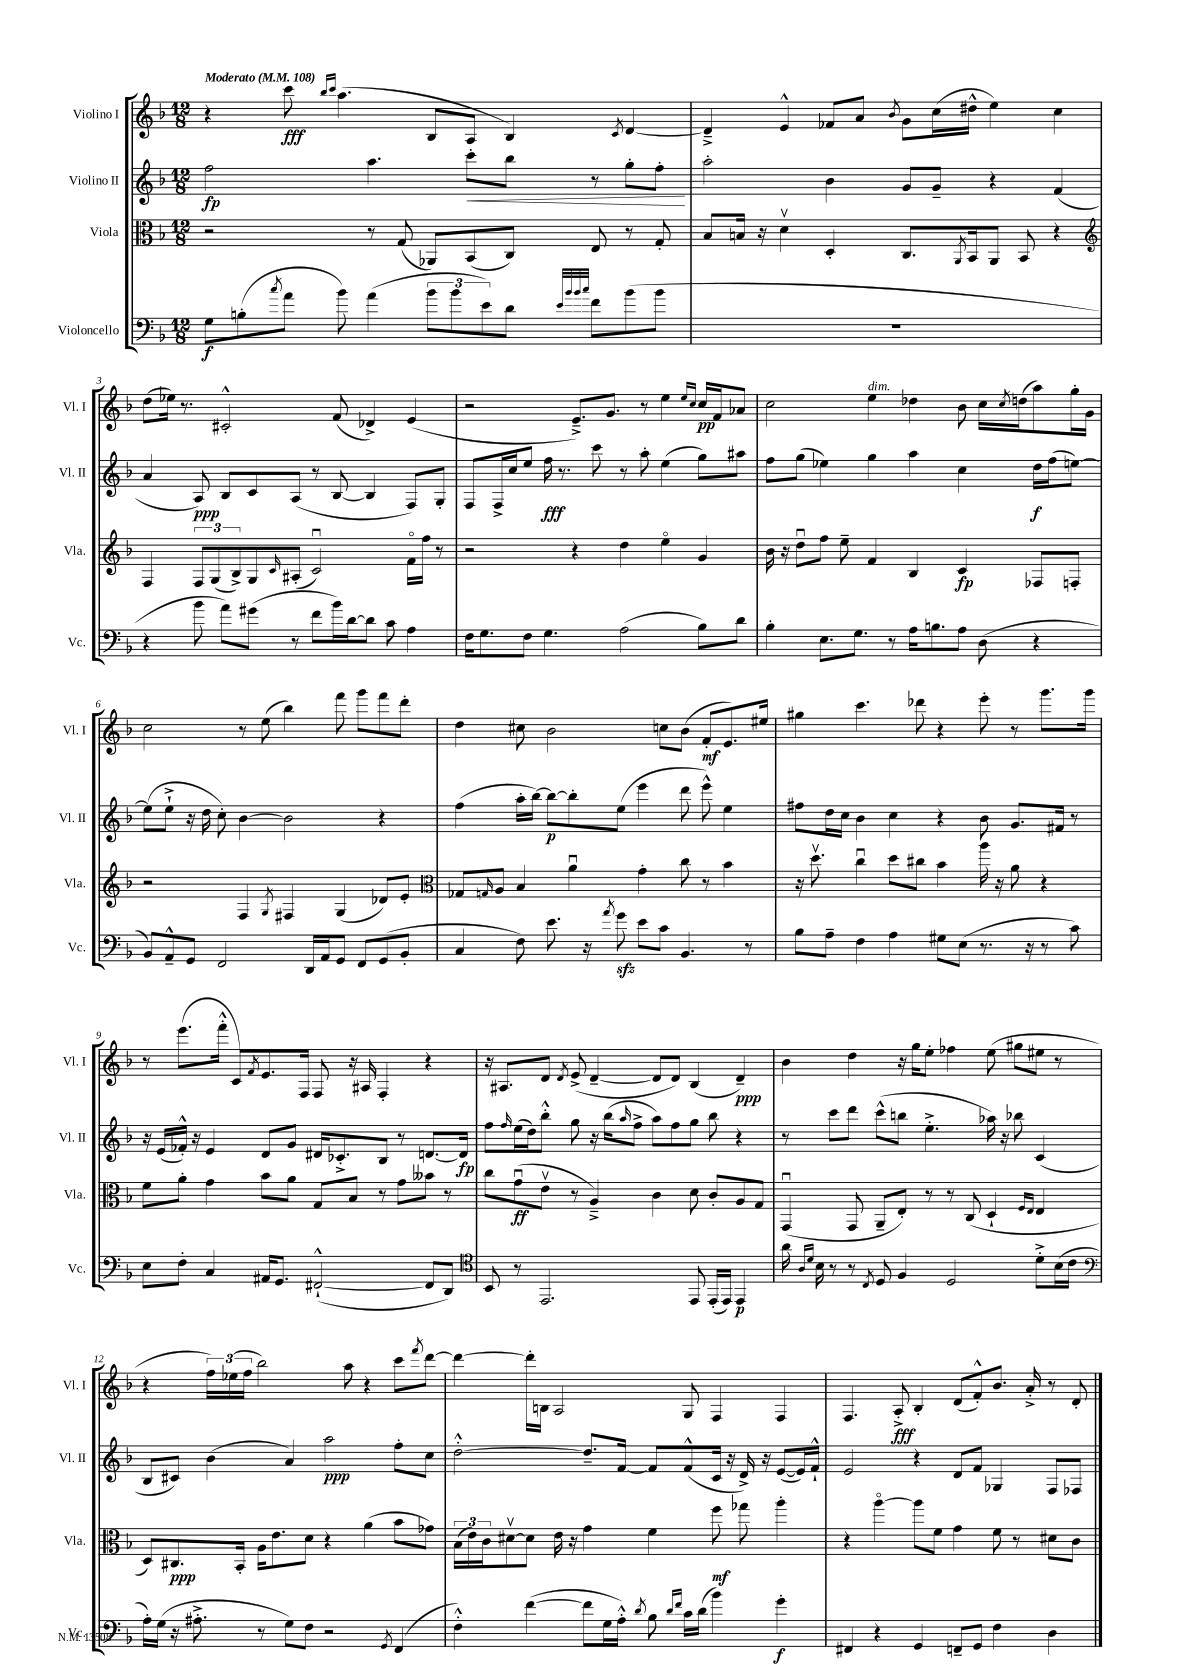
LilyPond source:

<<
\new StaffGroup <<
\new Staff = "s0" \with { instrumentName = "Violino I" shortInstrumentName = "Vl. I" } {
    \clef treble \key f \major \numericTimeSignature \time 12/8 \tempo "Moderato" 4 = 108
    r4 c'''8\fff \grace { bes''16 c'''16 } a''4.( bes8 a8 bes4) \acciaccatura { c'8 } d'4~ |
    d'4---> e'4-^ fes'8 a'8 \acciaccatura { bes'8 } g'8 c''16( dis''16-^ e''4) c''4 |
    d''8( ees''16) r8. cis'2-.-^ f'8( des'4->) e'4( |
    r2 e'8.--->) g'8. r8 e''4 \grace { e''16 c''16 } c''16\pp f'16 aes'8 |
    c''2 e''4^\markup { \italic "dim." } des''4 bes'8 c''16 \acciaccatura { c''8 } d''16( a''8) g''16-. g'16 |
    c''2 r8 e''8( bes''4) f'''8 g'''8 f'''8 d'''8-. |
    d''4 cis''8 bes'2 c''8 bes'8( f'8-.\mf e'8.) eis''16 |
    gis''4 c'''4. des'''8 r4 e'''8-. r8 g'''8. g'''16 |
    r8 e'''8.( f'''16-.-^ c'8) \acciaccatura { f'8 } e'8. f16 f8 r16 ais16 f4-. r4 |
    r16 ais8. d'8 \acciaccatura { d'8 } e'8->( d'4~-- d'8 d'8) bes4( d'4--\ppp) |
    bes'4 d''4 r16 g''16 e''8-. fes''4 e''8( gis''8 eis''8 r8 |
    r4 \tuplet 3/2 { f''16) ees''16( f''16 } bes''2) a''8 r4 c'''8 \acciaccatura { f'''8 } d'''8~ |
    d'''4~ d'''16-. b16 a2 g8 f4 f4 |
    f4. a8-.->\fff bes4-. d'8( f'8-.-^) bes'8. a'16-.-> r8 d'8-. \bar "|." |
}
\new Staff = "s1" \with { instrumentName = "Violino II" shortInstrumentName = "Vl. II" } {
    \clef treble \key f \major \numericTimeSignature \time 12/8
    f''2\fp a''4. c'''8-.\< bes''8 r8 g''8-. f''8-.\! |
    a''2-. bes'4 g'8 g'8-- r4 f'4( |
    a'4 a8\ppp) bes8 c'8 a8( r8 bes8~ bes4 f8) g8-. |
    f8 f16-> c''16 e''8 f''16\fff r8. c'''8 r8 a''8-. e''4( g''8) ais''8 |
    f''8 g''8( ees''4) g''4 a''4 c''4 d''16\f f''16( e''8~) |
    e''8( e''8-!-> r16 d''16 c''8-.) bes'4~ bes'2 r4 |
    f''4( a''16-. bes''16~) bes''8~\p bes''8-. e''8( e'''4 d'''8 e'''8-^) e''4 |
    fis''8 d''16 c''16 bes'4 c''4 r4 bes'8 g'8. fis'16 r8 |
    r16 e'16( fes'16-.-^) r16 e'4 d'8 g'8 dis'16 ces'8.-.-> bes8 r8 d'8.~ d'16\fp |
    f''8 \grace { f''16 } e''16( d''16) bes''8-.-^ g''8 r16 bes''16( \grace { a''16 } f''8-> a''8) f''8 g''8 bes''8 r4 |
    r8 c'''8 d'''8 c'''8-^( b''8 e''4.-.-> aes''16) r16 bes''8 c'4( |
    bes8 cis'8) bes'4( a'4) a''2\ppp f''8-. c''8 |
    d''2~-.-^ d''8.-- f'16~ f'8 f'8-^( c'16 r16 d'16->) r16 e'8~( e'16) f'16-!-^ |
    e'2 r4 d'8 f'8 ges4 f8 fes8 \bar "|." |
}
\new Staff = "s2" \with { instrumentName = "Viola" shortInstrumentName = "Vla." } {
    \clef alto \key f \major \numericTimeSignature \time 12/8
    r2 r8 g8( aes,8) bes,8( c8) e8 r8 g8-. |
    bes8 b16 r16 d'4\upbow d4-. c8. \acciaccatura { a,8 } bes,16 a,8 bes,8 r4 |
    \clef treble f4 \tuplet 3/2 { f8 g8( bes8->) } g8 \grace { c'16 } ais8-.( c'2\downbow) f'16\flageolet f''16 r8 |
    r2 r4 d''4 e''4\flageolet g'4 |
    bes'16 r16 d''8\downbow f''8 e''8-- f'4 bes4 c'4\fp fes8 f8-. |
    r2 f4 \acciaccatura { g8 } fis4 g4( des'8) e'8-. |
    \clef alto ges8 \grace { g16 } a8 bes4 a'4\downbow g'4-. c''8 r8 bes'4 |
    r16 d''8.\upbow c''4\downbow d''8 cis''8 bes'4 a''16 r16 a'8 r4 |
    f'8 a'8-. g'4 bes'8 a'8 g8 bes8 r8 g'8 beses'8 r8 |
    c''8 g'8\downbow\ff( e'8\upbow r8 a4--->) c'4 d'8 c'8-. a8 g8 |
    g,4\downbow( g,8 a,8-- e8-.) r8 r8 c8( d4-! \grace { f16 e16 } e4 |
    d8) cis8.\ppp bes,16-. a16 e'8. d'8 r4 a'4( bes'8 ges'8) |
    \tuplet 3/2 { bes16( e'16) c'16 } dis'8~\upbow dis'8 e'16 r16 g'4 f'4 f''8\mf ges''8 a''4-. |
    r4 a''4~\flageolet a''8 f'8 g'4 f'8 r8 dis'8 c'8 \bar "|." |
}
\new Staff = "s3" \with { instrumentName = "Violoncello" shortInstrumentName = "Vc." } {
    \clef bass \key f \major \numericTimeSignature \time 12/8
    g8\f b8-.( \acciaccatura { c''8 } a'8 bes'8) a'4( \tuplet 3/2 { bes'8 bes'8 e'8) } d'8 \grace { e'32 bes'32 bes'32 c''32 } f'8 bes'8( bes'8 |
    R1. |
    r4 bes'8 a'8) gis'8( r8 f'8 bes'16) d'16~ d'8 c'8 a4 |
    f16 g8. f8 g4. a2( bes8) d'8 |
    bes4-. e8. g8. r8 a16 b8. a8 d8( r4 |
    bes,8) a,8---^ g,8 f,2 d,16 a,16 g,8 f,8 g,8( bes,8-. |
    c4 f8) e'8. r16 \acciaccatura { a'8 } g'8\sfz e'8 c'8 bes,4. r8 |
    bes8 a8-- f4 a4 gis8 e8( r8. r16 r8 c'8) |
    e8 f8-. c4 ais,16 g,8. fis,2~-!-^( fis,8 d,8) |
    \clef tenor bes,8 r8 e,2. e,8 e,16-.( e,16) e,4\p |
    a'16 \grace { a16 d'16 } bes16 r8 r8 \acciaccatura { c8 } d8 f4 d2 d'8-.-> bes16( c'16 |
    \clef bass a16-.) g16( r16 ais8.-.-> r8 g8) f8 r2 \acciaccatura { g,8 } f,4( |
    f4-.-^) f'4~( f'8 g16 a16-.-^) \acciaccatura { d'8 } bes8 \grace { d'16 f'16 } c'16 d'16( bes'4) g'4-.\f |
    fis,4 r4 g,4 f,8-- g,8 f4 d4 \bar "|." |
}
>>
>>
